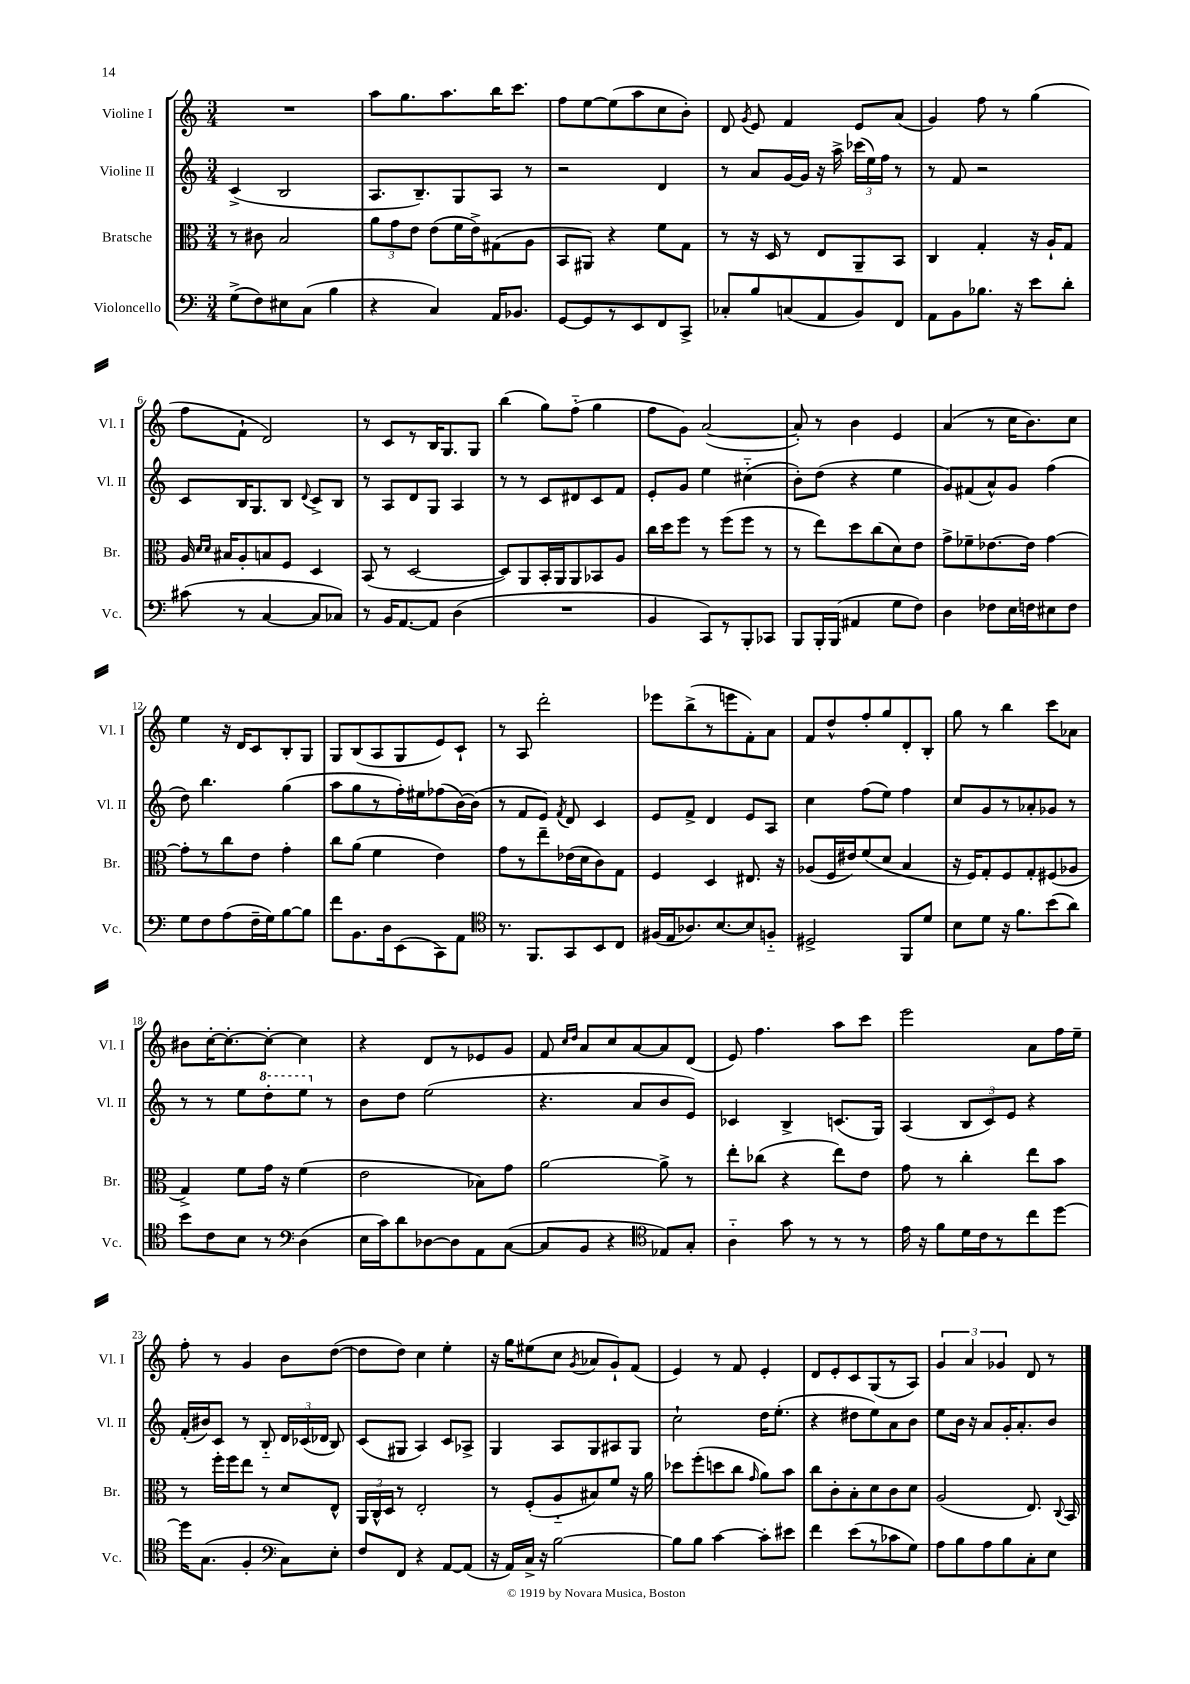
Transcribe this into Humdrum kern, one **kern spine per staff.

**kern	**kern	**kern	**kern
*staff4	*staff3	*staff2	*staff1
*clefF4	*clefC3	*clefG2	*clefG2
*k[]	*k[]	*k[]	*k[]
*M3/4	*M3/4	*M3/4	*M3/4
(8G^	8r	(4c^	2.r
8F)	8c#	.	.
8E#	2B	2B	.
(8C	.	.	.
4B	.	.	.
=	=	=	=
4r	12a	8.A	8aa
.	12g	.	.
.	.	.	8.gg
.	12e	.	.
.	.	8.B~)	.
4C)	(8e	.	.
.	.	.	8.aa
.	16f	8G	.
.	16e^)	.	.
16AA	(8G#	8A	16bb
8.BB-	.	.	8.ccc
.	8A	8r	.
=	=	=	=
[8GG	8BB	2r	8ff
8GG]	8AA#)	.	[8ee
8r	4r	.	(8ee]
8EE	.	.	8aa
8FF	8f	4d	8cc
8CC^	8G	.	8b')
=	=	=	=
8C-'	8r	8r	8d
.	.	.	8qg
8B	16r	8a	8e
.	16D	.	.
(8C	8r	[16g	4f
.	.	16g]	.
8AA	8E	16r	.
.	.	16aa^	.
8BB)	8AA~	(24ccc-	8e
.	.	24ee)	.
.	.	24ff	.
8FF	8BB	8r	(8a
=	=	=	=
8AA	4C	8r	4g)
8BB	.	8f	.
8.B-	4G'	2r	8ff
.	.	.	8r
16r	.	.	.
8e	16r	.	(4gg
.	16A`	.	.
8d'	8G	.	.
=	=	=	=
(8c#	16A	8c	8ff
.	16qqd	.	.
.	16qqd	.	.
.	16B#	.	.
8r	8A'	16B	8f`
.	.	8.G	.
[4C	8B	.	2d)
.	8F	8B	.
.	.	8qqd	.
8C]	4D	8c^	.
8C-)	.	8B	.
=	=	=	=
8r	(8BB	8r	8r
16BB	8r	8A	8c
[8.AA	.	.	.
.	[2D	8d	8r
8AA]	.	8G	16B
.	.	.	8.G
(4D	.	4A	.
.	.	.	8G
=	=	=	=
2.r	8D])	8r	(4bb
.	8AA	8r	.
.	16BB'	8c	8gg)
.	16AA	.	.
.	8AA	8d#	(8ff'~
.	8BB-	8c	4gg
.	8A	8f	.
=	=	=	=
4BB	16cc	8e'	8ff
.	16dd	.	.
.	8ff	8g	8g)
8CC)	8r	4ee	([2a
8r	(8ff	.	.
8BBB'	8ff	(4cc#'~	.
8CC-	8r	.	.
=	=	=	=
8BBB	8r	8b')	8a'])
16BBB'	8ee)	(8dd	8r
(16BBB	.	.	.
4AA#	8dd	4r	4b
.	(8cc	.	.
8G	8d)	4ee	4e
8F)	8e	.	.
=	=	=	=
4D	8g^	8g)	(4a
.	8f-~	(8f#	.
8F-	[8.e-	8a^^)	8r
16E	.	8g	16cc
16F	16e-]	.	8.b)
8E#	[4g	(4ff	.
8F	.	.	8cc
=	=	=	=
8G	8g']	8dd)	4ee
8F	8r	4.bb	.
(8A	8cc	.	16r
.	.	.	16d
16F~	8e	.	8c
16G)	.	.	.
[8B	4g'	(4gg	8B'
8B]	.	.	8G
=	=	=	=
8f	8cc	8aa	8G
8.BB	(8a	8gg	(8B
.	4f	8r	8A
16D	.	.	.
(8EE	.	16ff')	8G
.	.	16ee#	.
8CC)	4e)	(8ff-	8e)
8AA	.	[16b)	8c`
.	.	(16b]	.
=	=	=	=
*clefC4	*	*	*
8.r	8g	8r	8r
.	8r	8f	8A
8.FF	.	.	.
.	8ee~	8e)	2ddd'
.	.	8qf	.
8GG	(16e-	8d	.
.	16d	.	.
8BB	8c)	4c	.
8C	8G	.	.
=	=	=	=
(16F#	4F	8e	8eee-
16E	.	.	.
8.A-)	.	8f^	(8bb^
.	4D	4d	8r
[8.B	.	.	.
.	.	.	8eee
8B]	8.E#	8e	8f')
8F'~	.	8A	8a
.	16r	.	.
=	=	=	=
2D#^	(8A-	4cc	8f
.	16F	.	8dd^^
.	16e#)	.	.
.	(8f	(8ff	8ff'
.	8d	8ee)	8gg
8FF	4B	4ff	8d'
8d	.	.	8B'
=	=	=	=
8B	16r	8cc	8gg
.	16F)	.	.
8d	8G'	8g	8r
16r	8F	8r	4bb
8.f	.	.	.
.	8G'	8a-'	.
(8b	(8F#	8g-	8ccc
8a)	8A-	8r	8a-
=	=	=	=
8b	4G^)	8r	8b#
8c	.	8r	[16cc'
.	.	.	8.cc'_
8B	8f	8ee	.
8r	16g	8ddd'	8cc'_
.	16r	.	.
*clefF4	*	*	*
(4D	(4f	8eee	4cc]
.	.	8r	.
=	=	=	=
16E	2e	8b	4r
16c)	.	.	.
8d	.	8dd	.
[8D-	.	(2ee	8d
8D-]	.	.	8r
8AA	8B-)	.	8e-
([8C	8g	.	8g
=	=	=	=
8C]	[2a	4.r	8f
.	.	.	16qqcc
.	.	.	16qqdd
8BB	.	.	8a
4r	.	.	8cc
.	.	8a	[8a
*clefC4	*	*	*
8E-)	8a^]	8b	8a]
8G'	8r	8e)	(8d
=	=	=	=
4A'~	8ee'	4c-	8e)
.	(8cc-	.	4.ff
8g	4r	4B^	.
8r	.	.	.
8r	8ee)	(8.c	8aa
8r	8e	.	8ccc
.	.	16G)	.
=	=	=	=
16e	8g	(4A	2eee
16r	.	.	.
8f	8r	.	.
16d	4cc'	12B	.
16c	.	.	.
.	.	12c)	.
8r	.	.	.
.	.	12e	.
8cc	8ee	4r	8a
[8dd	8b	.	16ff
.	.	.	16ee~
=	=	=	=
16dd]	8r	(16f'	8ff'
(8.G	.	16b#)	.
.	16ff'	8c	8r
.	16ff	.	.
4F'	8ee	8r	4g
.	8r	8B'~	.
*clefF4	*	*	*
8C)	8d	24d	8b
.	.	(24c-	.
.	.	24d-	.
8E'	8E^^	8B)	([8dd
=	=	=	=
8F	24AA	(8c	8dd]
.	24C^^	.	.
.	24D	.	.
8FF	8r	8G#	8dd)
4r	2E'	4A)	4cc
[8AA	.	8c	4ee'
(8AA]	.	8A-^	.
=	=	=	=
16r	8r	4G	16r
16AA)	.	.	16gg
16C^	(8F'	.	(8ee#
16r	.	.	.
[2B	8A'~	8A	8cc
.	.	.	8qg
.	8B#)	8G	8a-
.	8f	8A#	8g`)
.	16r	8G	(8f
.	16a	.	.
=	=	=	=
8B]	8dd-	2cc`	4e)
8B	(8ff'	.	.
[4c	8dd	.	8r
.	8cc	.	8f
.	16qqg	.	.
8c']	8a)	16dd	4e'
.	.	(8.ee'	.
8e#	8b	.	.
=	=	=	=
4f	8cc	4r	8d
.	8c'	.	8e'
(8e	8B'	8dd#	8c
8r	8d	8ee)	(8G
8c-	8c	8a	8r
8G)	8d	8b	8A)
=	=	=	=
8A	(2A	8ee	6g
8B	.	16b	.
.	.	.	6a
.	.	16r	.
8A	.	8a	.
.	.	.	6g-
8B	.	16g'	.
.	.	8.a'	.
8C'	8.E)	.	8d
8E	.	8b	8r
.	8qqC	.	.
.	16BB	.	.
==	==	==	==
*-	*-	*-	*-
